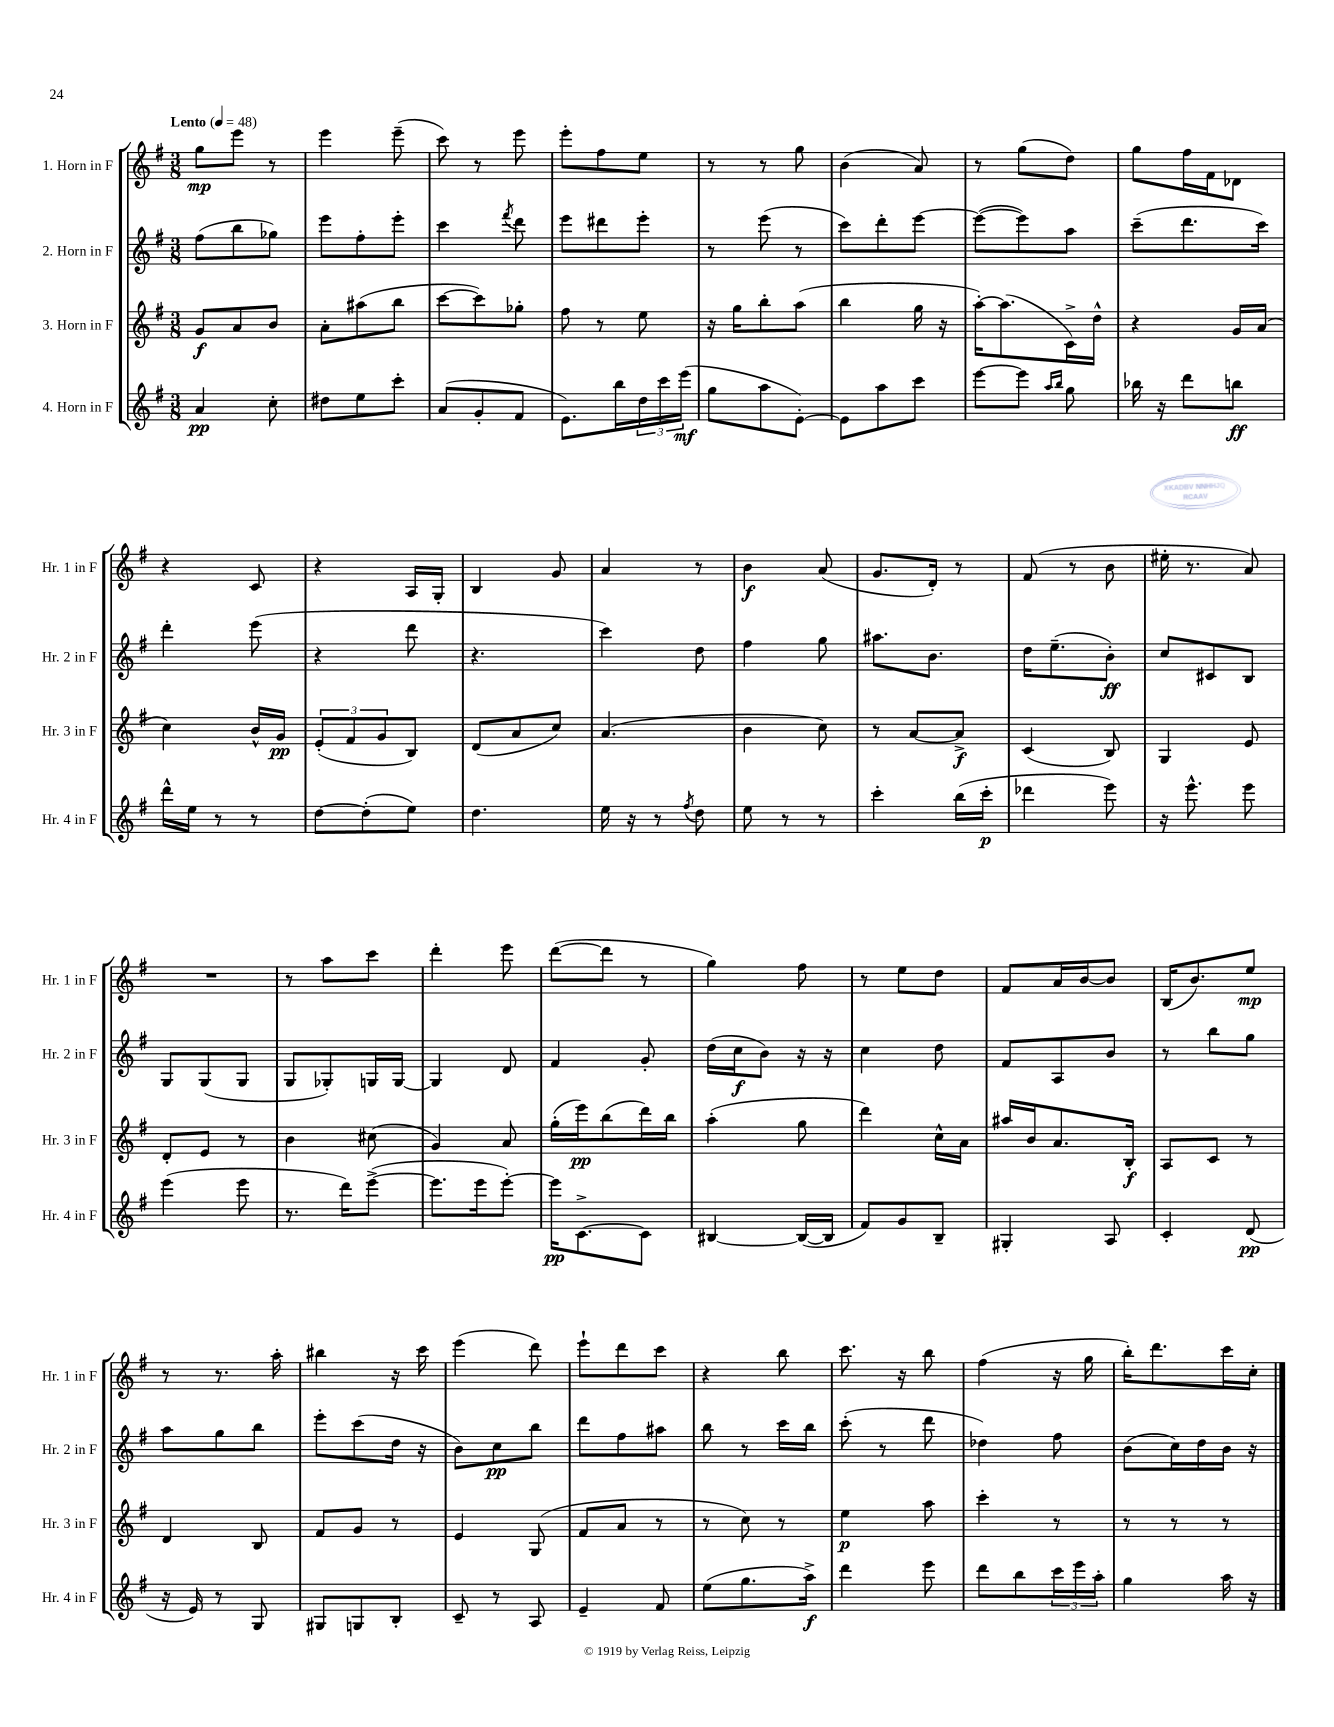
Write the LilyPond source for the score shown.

<<
\new StaffGroup <<
\new Staff = "s0" \with { instrumentName = "1. Horn in F" shortInstrumentName = "Hr. 1 in F" } {
    \clef treble \key g \major \numericTimeSignature \time 3/8 \tempo "Lento" 4 = 48
    g''8\mp e'''8 r8 |
    e'''4 e'''8--( |
    c'''8) r8 e'''8 |
    e'''8-. fis''8 e''8 |
    r8 r8 g''8 |
    b'4( a'8) |
    r8 g''8( d''8) |
    g''8 fis''16 fis'16 des'8 |
    r4 c'8 |
    r4 a16 g16-. |
    b4 g'8 |
    a'4 r8 |
    b'4\f a'8( |
    g'8. d'16-.) r8 |
    fis'8( r8 b'8 |
    eis''16-. r8. a'8) |
    R4. |
    r8 a''8 c'''8 |
    d'''4-. e'''8 |
    d'''8~( d'''8 r8 |
    g''4) fis''8 |
    r8 e''8 d''8 |
    fis'8 a'16 b'16~ b'8 |
    b16( b'8.) e''8\mp |
    r8 r8. a''16-. |
    bis''4 r16 c'''16 |
    e'''4( d'''8) |
    e'''8-! d'''8 c'''8 |
    r4 b''8 |
    c'''8. r16 b''8 |
    fis''4( r16 g''16 |
    b''16-.) d'''8. c'''16 c''16-. \bar "|." |
}
\new Staff = "s1" \with { instrumentName = "2. Horn in F" shortInstrumentName = "Hr. 2 in F" } {
    \clef treble \key g \major \numericTimeSignature \time 3/8
    fis''8( b''8 ges''8) |
    e'''8 fis''8-. e'''8-. |
    c'''4 \acciaccatura { fis'''8 } d'''8 |
    e'''8 dis'''8 e'''8-. |
    r8 e'''8( r8 |
    c'''8) d'''8-. e'''8~ |
    e'''8~( e'''8) a''8 |
    c'''8--( d'''8. c'''16) |
    d'''4-. e'''8( |
    r4 d'''8 |
    r4. |
    c'''4) d''8 |
    fis''4 g''8 |
    ais''8. b'8. |
    d''16 e''8.--( b'8-.\ff) |
    c''8 cis'8 b8 |
    g8 g8( g8 |
    g8 ges8-.) g16 g16~ |
    g4 d'8 |
    fis'4 g'8-. |
    d''16( c''16\f b'8) r16 r16 |
    c''4 d''8 |
    fis'8 a8 b'8 |
    r8 b''8 g''8 |
    a''8 g''8 b''8 |
    e'''8-. c'''8( d''16 r16 |
    b'8) c''8\pp b''8 |
    d'''8 fis''8 ais''8 |
    b''8 r8 c'''16 b''16 |
    c'''8-.( r8 d'''8 |
    des''4) fis''8 |
    b'8( c''16) d''16 b'16 r16 \bar "|." |
}
\new Staff = "s2" \with { instrumentName = "3. Horn in F" shortInstrumentName = "Hr. 3 in F" } {
    \clef treble \key g \major \numericTimeSignature \time 3/8
    g'8\f a'8 b'8 |
    a'8-. ais''8( b''8 |
    c'''8~ c'''8) ges''8-. |
    fis''8 r8 e''8 |
    r16 g''16 b''8-. a''8( |
    b''4 g''16 r16 |
    a''16~-.) a''8.( c'16->) d''16-^ |
    r4 g'16 a'16( |
    c''4) b'16-^ g'16\pp |
    \tuplet 3/2 { e'8-.( fis'8 g'8 } b8) |
    d'8( a'8 c''8) |
    a'4.( |
    b'4 c''8) |
    r8 a'8~ a'8->\f |
    c'4( b8) |
    g4 e'8 |
    d'8-. e'8 r8 |
    b'4 cis''8( |
    g'4) a'8 |
    g''16-.( e'''16\pp) b''8( d'''16) b''16 |
    a''4-.( g''8 |
    d'''4) c''16-^ a'16 |
    ais''16 b'16 a'8. b16-.\f |
    a8 c'8 r8 |
    d'4 b8 |
    fis'8 g'8 r8 |
    e'4 g8( |
    fis'8 a'8 r8 |
    r8 c''8) r8 |
    e''4\p a''8 |
    c'''4-. r8 |
    r8 r8 r8 \bar "|." |
}
\new Staff = "s3" \with { instrumentName = "4. Horn in F" shortInstrumentName = "Hr. 4 in F" } {
    \clef treble \key g \major \numericTimeSignature \time 3/8
    a'4\pp c''8-. |
    dis''8 e''8 c'''8-. |
    a'8( g'8-. fis'8 |
    e'8.) b''16 \tuplet 3/2 { d''16 c'''16 e'''16\mf( } |
    g''8 a''8 e'8~-.) |
    e'8 a''8 c'''8 |
    e'''8~ e'''8 \grace { a''16 b''16 } g''8 |
    bes''16 r16 d'''8 b''8\ff |
    d'''16-^ e''16 r8 r8 |
    d''8~ d''8-.( e''8) |
    d''4. |
    e''16 r16 r8 \acciaccatura { fis''8 } d''8 |
    e''8 r8 r8 |
    c'''4-. b''16( c'''16-.\p |
    des'''4 e'''8) |
    r16 e'''8.-^ e'''8 |
    e'''4( e'''8 |
    r8. d'''16) e'''8~->( |
    e'''8. e'''16 e'''8~-.) |
    e'''16\pp c'8.~-> c'8 |
    bis4~ bis16~( bis16 |
    fis'8) g'8 b8-- |
    gis4-. a8 |
    c'4-. d'8\pp( |
    r16 e'16) r8 g8 |
    gis8 g8 b8-. |
    c'8-- r8 a8 |
    e'4-- fis'8 |
    e''8( g''8. a''16->\f) |
    d'''4 e'''8 |
    d'''8 b''8 \tuplet 3/2 { c'''16 e'''16 a''16-. } |
    g''4 a''16 r16 \bar "|." |
}
>>
>>
\layout { \context { \Score \remove "Bar_number_engraver" } }
